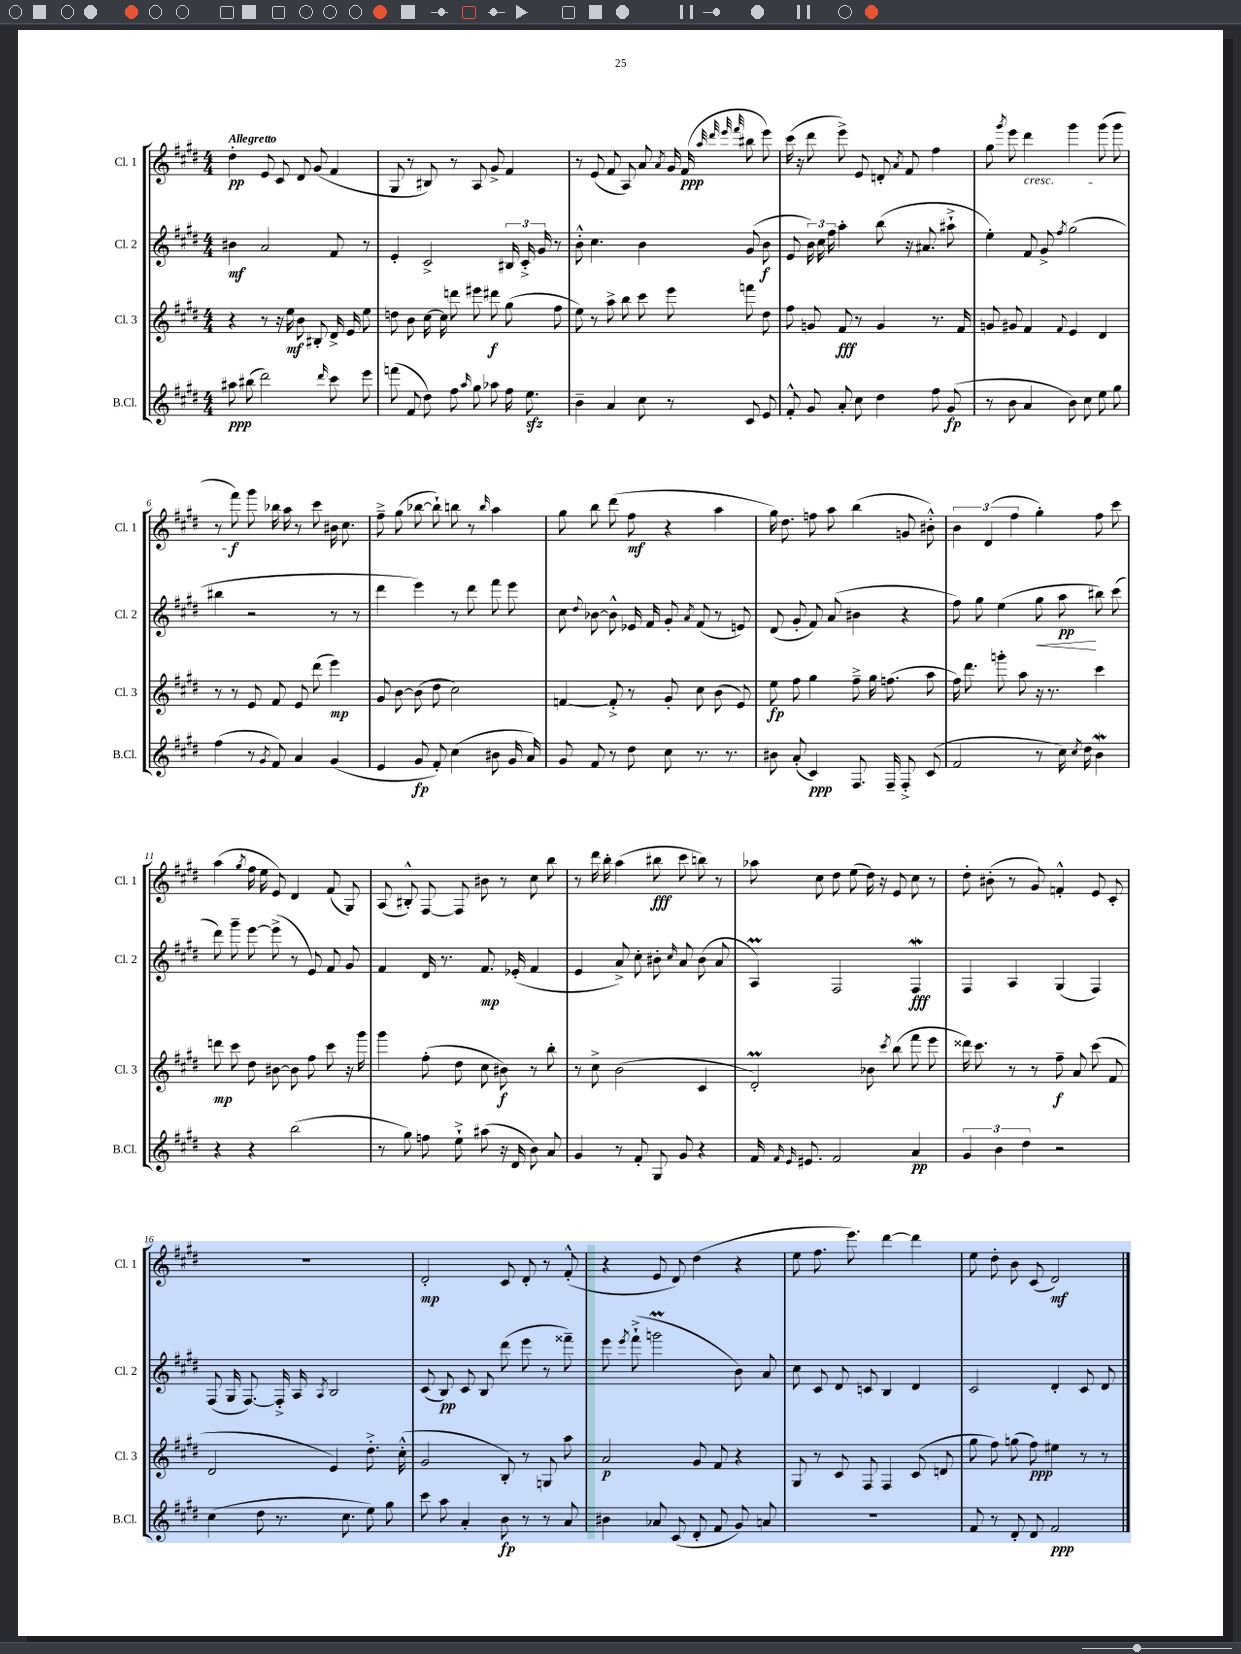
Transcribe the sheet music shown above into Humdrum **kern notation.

**kern	**kern	**kern	**kern
*staff4	*staff3	*staff2	*staff1
*clefG2	*clefG2	*clefG2	*clefG2
*k[f#c#g#d#]	*k[f#c#g#d#]	*k[f#c#g#d#]	*k[f#c#g#d#]
*M4/4	*M4/4	*M4/4	*M4/4
8aa#	4r	4b#	4dd#'
(8bb#	.	.	.
2ddd#)	8r	2a	8e
.	16r	.	8c#
.	16ee	.	.
.	8b	.	8d#
.	8B#'	.	(8g#
16qqddd#	.	.	.
8ccc#	16d#^	8f#	4f#
.	16e	.	.
8eee	8ee	8r	.
=	=	=	=
(8fff	8dd	4e'	8G#
8f#	8b	.	8r
8dd#)	[16cc#	2c#^	8B#)
.	16cc#]	.	.
8ff#	8ddd	.	8r
16qqaa	.	.	.
8gg#	8eee#	.	8A
8aa-	8ddd#	.	8g#^
16ff#	(8gg#	24B#	4f#
.	.	24c#'^	.
8.ee	.	.	.
.	.	24g#	.
.	8ff#	8r	.
=	=	=	=
4b~	8ee)	8b'^^	8r
.	8r	4.cc#	(8e
4a	8aa^	.	8f#
.	8bb	.	8A)
8cc#	8ccc#	4b	8a
.	.	.	8qa
8r	8eee	.	16g#
.	.	.	(16f#
.	.	.	32qqaa
.	.	.	32qqddd#
.	.	.	32qqeee
.	.	.	32qqfff#
8c#	8fff	(8g#	8bb#
8e	8dd#	8b	8eee)
=	=	=	=
8f#'^^	8ff#	8e	(16ccc#
.	.	.	16r
8g#	8g	24b)	8ddd#
.	.	24cc#	.
.	.	24ff#	.
8a'	8f#	4aa'	8eee^)
8cc#	8r	.	8e
4dd#	4g	(8bb	8d'
.	.	.	8qa
.	.	16r	8f#
.	.	8.a#	.
8ff#	8.r	.	4ff#
(8g#	.	8aa#`^	.
.	16f#	.	.
=	=	=	=
8r	8g	4ee')	8gg#
.	.	.	8qggg#
8b	8g#	.	8eee
4a	4f#	8f#	4ddd#
.	.	8g#^	.
.	8qqf#	8qff#	.
8b)	4e	(2gg#	4ggg#
8cc#	.	.	.
8ee	4d#	.	(8ggg#
8gg#	.	.	8ggg#
=	=	=	=
(4ff#	8r	4bb#	8r
.	8r	.	8fff#)
8r	8e	2r	8ggg#
8qg#	.	.	.
8f#)	8f#	.	16bb-
.	.	.	16aa
4a	8e	.	8r
.	(8ddd#	.	8ccc#
(4g#	4eee)	8r	16b#
.	.	.	8.cc#
.	.	8r	.
=	=	=	=
4e	8g#	4ddd#	8ff#~^
.	[8b	.	(8gg#
8g#	(8b]	4eee)	[8bb-
8f#')	8dd#	.	8bb-`])
(4cc#	2cc#)	8r	8bb
.	.	8ddd#	8r
.	.	.	16qqbb
8b#	.	8fff#	4aa
16g#	.	8eee	.
16a)	.	.	.
=	=	=	=
8g#	[4f	8cc#	8gg#
.	.	8qqdd#	.
8f#	.	[8b-	8bb
8r	8f'^]	8b-^^]	(8ddd#
8dd#	8r	16e-	8ff#
.	.	16f#	.
8cc#	8g#'	8g#'	4r
.	.	8qa	.
8.r	8cc#	(8f#	.
.	(8b	8r	4aa
8.r	.	.	.
.	8e)	8e)	.
=	=	=	=
8b#	8ee	(8d#	16gg#)
.	.	.	8.dd#
(8a'	8ff#	8g#'	.
4c#)	4gg#	8f#)	8ff
.	.	(8a	8aa
8.F#	8ff#~^	4b#	(4bb
.	16gg#	.	.
16F#~	(8.ff	.	.
8F#'^	.	4r	8g
(8c#	8aa	.	8b#'^^)
=	=	=	=
2f#	16ff#)	8ff#)	6b
.	8.ddd#	.	.
.	.	8gg#	.
.	.	.	(6d#
.	8ggg'	(4ee	.
.	.	.	6ff#
.	8aa	.	.
8r	16r	8gg#	4gg#')
.	8.r	.	.
16cc#)	.	8aa	.
8qcc#	.	.	.
16dd#	.	.	.
4b	4ccc#	8bb#)	8ff#
.	.	(8ccc#	8ccc#
=	=	=	=
4r	8ddd	8ddd#)	(4aa
.	8ccc#	8ggg#~	.
.	.	.	8qgg#
4r	8dd#	[8eee	16ff#
.	.	.	16ee
.	[8b#	(8eee^]	8e)
(2bb	8b#]	8r	4d#
.	8ff#	8e)	.
.	8ccc#	8f#	(8f#
.	16r	8g#	8G#)
.	16ggg#	.	.
=	=	=	=
8r	4ggg#	4f#	(8A
8gg#)	.	.	8B#'^^)
8ff	(8ff#'	16d#	[8F#
.	.	8.r	.
8ee`^	8dd#	.	8F#]
(8aa#	8cc#	8.f#	8b#
16r	8b#)	.	8r
16d#	.	(16e-'	.
8b)	8r	4f#	8cc#
8a	8bb'	.	8bb
=	=	=	=
4g#	8r	4e	8r
.	8cc#^	.	16ddd#
.	.	.	16bb'
8r	(2b	8a^)	(4aa
8f#'	.	8cc#'	.
8G#	.	8b#'	8bb#
.	.	16qqcc#	.
8g#	.	8a	8ccc#
4r	4c#	(8b#	8bb)
.	.	8a	8r
=	=	=	=
16f#	2d#')	4A)	8aa-
16qqf#	.	.	.
16qqe	.	.	.
8.e#	.	.	.
.	.	.	8cc#
2f#	.	2F#	8dd#
.	.	.	(8ee
.	8b-	.	16dd#)
.	.	.	16r
.	8qccc#	.	.
.	(8bb	.	8e
4a	8fff#	4F#	8cc#
.	8eee	.	8r
=	=	=	=
6g#	16ddd##)	4F#	8dd#'
.	8.ccc#	.	.
.	.	.	(8b#'
6b	.	.	.
.	8r	4A	8r
6dd#	.	.	.
.	8r	.	8g#)
2r	8ff#~	(4G#	4f'^^
.	8a	.	.
.	(8ccc#	4F#)	8e
.	8f#	.	8c#'
=	=	=	=
(4cc#	2d#	(8F#	1r
.	.	16G#	.
.	.	[8.F#)	.
8dd#	.	.	.
8.r	.	16F#'^]	.
.	.	16A	.
.	.	8qA	.
.	4e)	2B	.
8.cc#	.	.	.
8ee)	8.dd#'^	.	.
8gg#	.	.	.
.	(16cc#'^^	.	.
=	=	=	=
8ccc#	2g#	(8c#	2d#'
8aa	.	8B)	.
4a'	.	8c#	.
.	.	8B	.
8b	8B')	(8ddd#	8c#
8r	8r	8eee	8d#'
8r	8G	8r	8r
8a	8aa	8fff##~)	(8f#'^^
=	=	=	=
4b#	2a	8eee	4r
.	.	8qeee	.
.	.	(8fff#`^	.
8a-	.	2ggg	8e
(8c#	.	.	8d#)
8d#'	8g#	.	(4dd#
8f#	8f#	.	.
8g#)	4r	8b)	4r
8a	.	8a	.
=	=	=	=
1r	8G#	8cc#	8ee
.	8r	8c#	8.ff#
.	8c#	8d#	.
.	.	.	8.eee)
.	8F#	8c	.
.	4F#	4B	[4ddd#
.	(8c#	4d#	4ddd#]
.	8d	.	.
=	=	=	=
8f#	8gg#	2c#	8ee
8r	8ff#)	.	8dd#'
8d#'	(8gg	.	8b
8d#	8ff#)	.	(8c#
2f#	4ee#	4d#'	2d#)
.	8r	8c#	.
.	8r	8d#	.
==	==	==	==
*-	*-	*-	*-
